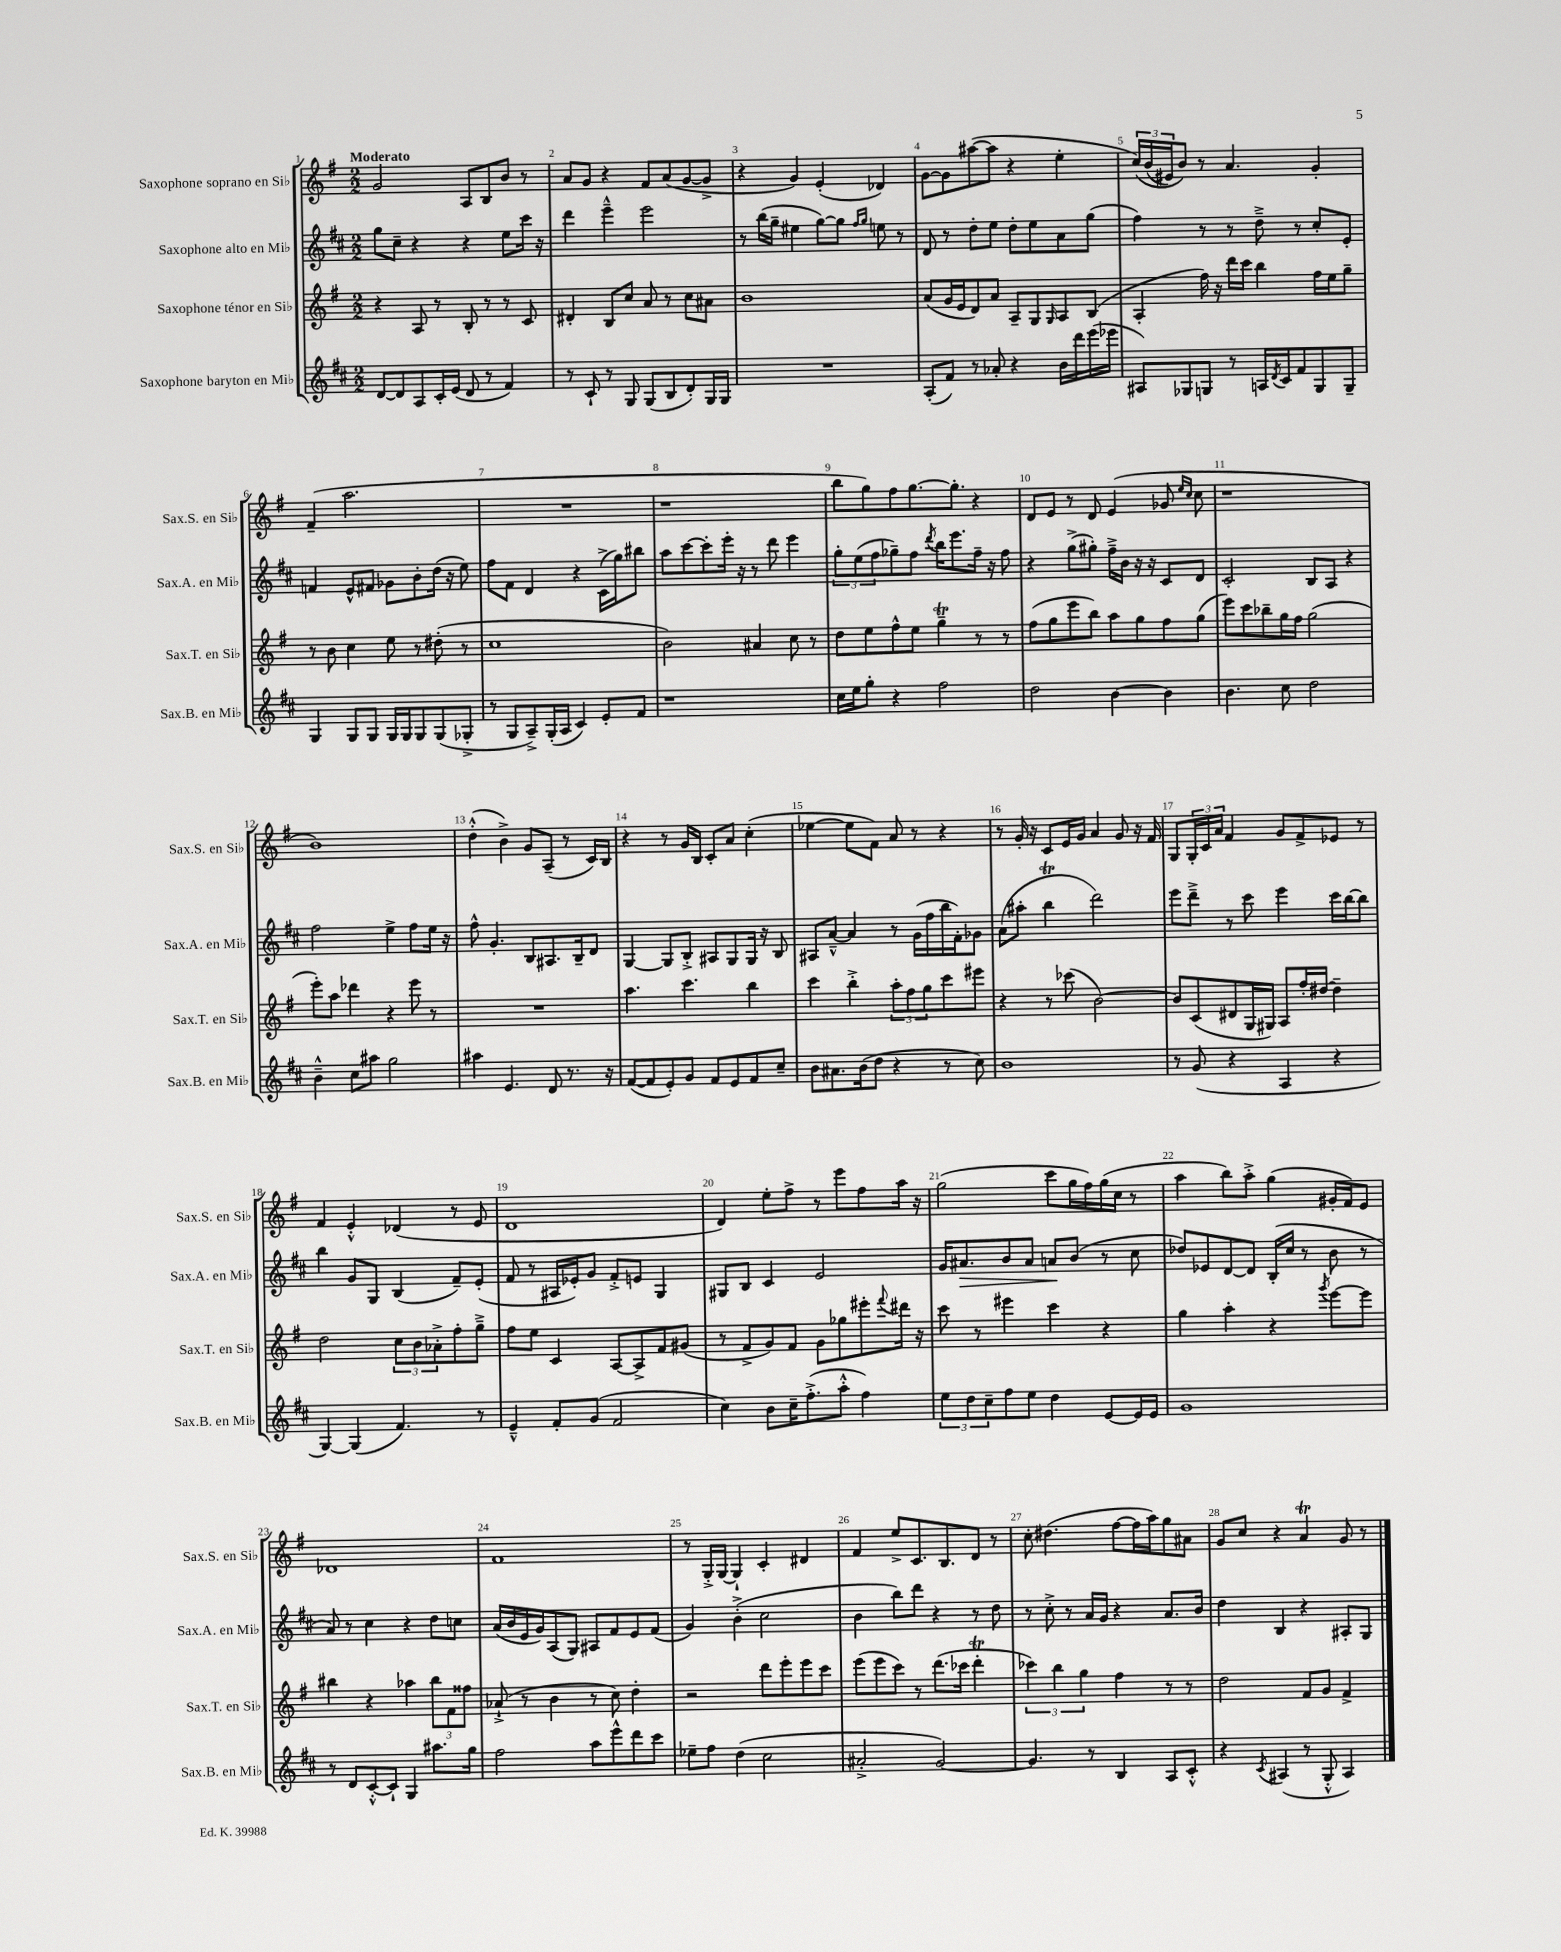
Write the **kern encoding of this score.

**kern	**kern	**kern	**dynam	**kern
*part4	*part3	*part2	*part2	*part1
*staff4	*staff3	*staff2	*staff2	*staff1
*I"Saxophone baryton en Mi♭	*I"Saxophone ténor en Si♭	*I"Saxophone alto en Mi♭	*	*I"Saxophone soprano en Si♭
*I'Sax.B. en Mi♭	*I'Sax.T. en Si♭	*I'Sax.A. en Mi♭	*	*I'Sax.S. en Si♭
*clefG2	*clefG2	*clefG2	*	*clefG2
*k[f#c#]	*k[f#]	*k[f#c#]	*	*k[f#]
*M2/2	*M2/2	*M2/2	*	*M2/2
=1	=1	=1	=1	=1
!	!	!	!	!LO:TX:a:B:t=Moderato
[8d/L	4r	8gg\L	.	2g/
8d/]	.	8cc#~\J	.	.
8A/	8A/	4r	.	.
16c#'/L	8r	.	.	.
(16e/JJ	.	.	.	.
8d/	8B'/	4r	.	8A/L
8r	8r	.	.	8B/
4f#/)	8r	8ee\L	.	8b/J
.	8c/	16ccc#\Jk	.	8r
.	.	16r	.	.
=2	=2	=2	=2	=2
8r	4d#X'/	4ddd\	.	8a/L
8c#`/	.	.	.	8g/J
8r	8B/L	4eee~^^\	.	4r
8G/	8cc/J	.	.	.
(8G/L	8a/	2eee\	.	8f#/L
8B/	8r	.	.	(8a/
8d'/)	8cc\L	.	.	[8g/
16G/L	8a#X\J	.	.	8g^/J]
16G/JJ	.	.	.	.
=3	=3	=3	=3	=3
1r	1b	8r	.	4r
.	.	(16bb\LL	.	.
.	.	16gg~\JJ	.	.
.	.	4ee#X\	.	4g/)
.	.	[8gg\L)	.	(4e'/
.	.	8gg\J]	.	.
.	.	16qqff#/LL	.	.
.	.	16qqgg/JJ	.	.
.	.	8een\	.	4d-X/)
.	.	8r	.	.
=4	=4	=4	=4	=4
(8A'/L	(8a/L	8d/	.	[8g\L
8f#/J)	16g/L	8r	.	8g\]
.	16e/J	.	.	.
8r	8d/)	8dd'\L	.	([8aa#X\
8a-X'/	8a/J	8ee\J	.	8aa#\J]
4r	8A~/L	8dd'\L	.	4r
.	8G/	8ee\	.	.
.	16qqG/	.	.	.
16b\LL	8A/	8a\	.	4ee'\
16ddd\	.	.	.	.
(16eee\	(8B/J	(8gg\J	.	.
16eee-X\JJ	.	.	.	.
=5	=5	=5	=5	=5
8A#X/L)	4A'/	4ff#\)	.	(24cc/LL)
.	.	.	.	(24b/
.	.	.	.	24e#X/J)
8G-X/	.	.	.	8b/J)
8Gn/J	16ff#\)	8r	.	8r
.	16r	.	.	.
8r	16ddd\LL	8r	.	4.a/
.	16ccc\JJ	.	.	.
16An/LL	4bb\	8dd~^\	.	.
8qd/	.	.	.	.
16c#/J	.	.	.	.
8f#/	.	8r	.	.
8G/	16ff#\LL	8cc#'/L	.	4g'/
.	16ee\J	.	.	.
8G~/J	8gg~\J	8e'/J	.	.
!!LO:LB:g=z
=6	=6	=6	=6	=6
4G/	8r	4fn/	.	(4f#~/
.	8b\	.	.	.
8G/L	4cc\	8e^^/L	.	2.aa\
8G/J	.	8f#X/J	.	.
16G/LL	8ee\	8g-X\L	.	.
16G/J	.	.	.	.
8G/	8r	8b'\	.	.
(8G/	(8dd#X'\	(16dd\Jk	.	.
.	.	16r	.	.
8G-X'^/J	8r	8ee\)	.	.
=7	=7	=7	=7	=7
8r	1cc	8ff#\L	.	1r
8G/L	.	8f#\J	.	.
8A~^/)	.	4d/	.	.
(16G'/L	.	.	.	.
16A/JJ	.	.	.	.
4c#/)	.	4r	.	.
8e'/L	.	(16c#^\LL	.	.
.	.	16gg\J)	.	.
8f#/J	.	8bb#X\J	.	.
=8	=8	=8	=8	=8
1r	2b\)	8aa\L	.	1r
.	.	[8ccc#\	.	.
.	.	8ccc#'\]	.	.
.	.	16eee'\Jk	.	.
.	.	16r	.	.
.	4a#X/	8r	.	.
.	.	8ddd\	.	.
.	8cc\	4eee\	.	.
.	8r	.	.	.
=9	=9	=9	=9	=9
16cc#\LL	8dd\L	12gg'\L	.	8bb\L
16ee\J	.	.	.	.
.	.	(12ee\	.	.
8gg'\J	8ee\	.	.	8gg\)
.	.	12ff#\	.	.
4r	8ff#^^\	8gg-X~\)	.	8ff#\
.	8ee\J	8ff#\J	.	[8.gg\
.	.	8qddd/	.	.
2ff#\	4ggT~\	16bb\KL	.	.
.	.	8.eee\	.	8.gg'\J]
.	8r	16ff#~\Jk	.	4r
.	.	16r	.	.
.	8r	8ff#\	.	.
=10	=10	=10	=10	=10
2dd\	(8ff#\L	4r	.	8d/L
.	8gg\	.	.	8e/J
.	8eee\	(8gg^\L	.	8r
.	8bb\J)	8gg#X'\J)	.	8d/
[4b\	8aa\L	16ff#~^\LL	.	(4e/
.	.	16b\JJ	.	.
.	8gg\	16r	.	.
.	.	16r	.	.
4b\]	8ff#\	8c#/L	.	8g-X/
.	.	.	.	16qqee/LL
.	.	.	.	16qqcc/JJ
.	(8gg\J	8d/J	.	8cc\
=11	=11	=11	=11	=11
4.b\	8eee\L)	2c#'/	.	1r
.	8ccc\	.	.	.
.	8bb-X~\	.	.	.
8cc#\	16gg\L	.	.	.
.	16ff#\JJ	.	.	.
2dd\	(2gg\	8B/L	.	.
.	.	8A/J	.	.
.	.	4r	.	.
!!LO:LB:g=z
=12	=12	=12	=12	=12
4b~^^\	8eee'\L)	2ff#\	.	1b)
.	8aa\J	.	.	.
8cc#\L	4ddd-X\	.	.	.
8aa#X\J	.	.	.	.
2gg\	4r	4ee^\	.	.
.	8eee\	8ff#\L	.	.
.	8r	16ee\Jk	.	.
.	.	16r	.	.
=13	=13	=13	=13	=13
4aa#X\	1r	8ff#^^\	.	(4dd'^^\
.	.	4.g'/	.	.
4.e/	.	.	.	4b^\)
.	.	8B/L	.	8g/L
8d/	.	8.A#X/	.	(8A~/J
8.r	.	.	.	8r
.	.	16B~/k	.	.
.	.	8d/J	.	16c/LL)
16r	.	.	.	16B/JJ
=14	=14	=14	=14	=14
([8f#/L	4.aa\	[4G/	.	4r
8f#/]	.	.	.	.
8e'/)	.	8G/L]	.	8r
8g/J	4.ccc\	8B'^/J	.	16g/LL
.	.	.	.	16B/JJ
8f#/L	.	8A#X/L	.	8c'/L
8e/	.	8G/	.	8a/J
8f#/	4bb\	16G/Jk	.	(4cc'\
.	.	16r	.	.
8cc#~/J	.	8B/	.	.
=15	=15	=15	=15	=15
8b\L	4ccc\	8A#X/L	.	[4ee-X\
8.a#X\	.	[8a~^^/J	.	.
.	4bb'^\	4a/]	.	8ee-\L]
(16b\k	.	.	.	.
8dd\J	.	.	.	8f#\J)
4r	12aa'\L	8r	.	8a/
.	12ff#\	.	.	.
.	.	(16g\LL	.	8r
.	12gg\	.	.	.
.	.	16ff#\	.	.
8r	8ccc\	16bb\	.	4r
.	.	16f#'\J)	.	.
8cc#\)	8eee#X\J	8g-X\J	.	.
=16	=16	=16	=16	=16
1b	4r	(8a\L	.	8r
.	.	8aa#X'\J	.	16g'/
.	.	.	.	16r
.	8r	4bbT\	.	8c/L
.	(8ccc-X\	.	.	16e/L
.	.	.	.	16g/JJ
.	[2b\)	2ddd\)	.	4a/
.	.	.	.	8g/
.	.	.	.	16r
.	.	.	.	16f#/
=17	=17	=17	=17	=17
8r	8b/L]	8eee\L	.	8G/L
(8g/	(8c/	8ddd~^\J	.	24G'/L
.	.	.	.	24c/
.	.	.	.	24a/JJ
4r	8d#X/	8r	.	4f#/
.	16G/L	8ccc#\	.	.
.	16G#X/JJ)	.	.	.
4A/	8A/L	4eee\	.	8g/L
.	16ff#'/L	.	.	8f#^/
.	[16dd#X/JJ	.	.	.
4r	4dd#~\]	16ccc#\LL	.	8e-X/J
.	.	[16bb\J	.	.
.	.	8bb\J]	.	8r
!!LO:LB:g=z
=18	=18	=18	=18	=18
[4G/)	2dd\	4bb\	.	4f#/
(4G/]	.	8g/L	.	4e'^^/
.	.	8G/J	.	.
4.f#/)	12cc\L	(4B/	.	(4d-X/
.	12b\	.	.	.
.	12a-X'^\	.	.	.
.	8ff#'\	8f#~/L)	.	8r
8r	8gg~^\J	(8e'/J	.	8e/
=19	=19	=19	=19	=19
4e~^^/	8ff#\L	8f#/	.	1d
.	8ee\J	8r	.	.
8f#'/L	4c/	16A#X/LL	.	.
.	.	16e-X'/J)	.	.
(8g/J	.	8g/J	.	.
2f#/	[8A/L	8f#'^/L	.	.
.	8A^/]	8en/J	.	.
.	8f#/	4G/	.	.
.	(8g#X/J	.	.	.
=20	=20	=20	=20	=20
4cc#\)	8r	8G#X/L	.	4d/)
.	8f#^/L	8B/J	.	.
8b\L	8g/)	4c#/	.	8ee'\L
16cc#~\K	8f#/J	.	.	8ff#^\J
(8.ff#'^\	.	.	.	.
.	8g\L	2e/	.	8r
8aa'^^\J	8gg-X\	.	.	8eee\L
4ff#\)	8eee#X'\	.	.	8ff#\
.	8qqfff#/	.	.	.
.	16ddd#X\Jk	.	.	16aa\Jk
.	16r	.	.	16r
=21	=21	=21	=21	=21
12ee\L	8ccc\	16g/KL	.	(2gg\
!	!	!	!LO:HP:b	!
.	.	8.a#X/	>	.
12dd\	.	.	.	.
.	8r	.	.	.
12cc#~\	.	.	.	.
8ff#\	4eee#X\	8b/	.	.
8ee\J	.	8a#/J	.	.
4dd\	4ccc\	8an/L	.	8ccc\L
.	.	(8b/J	]	16gg\L
.	.	.	.	16ff#\)
[8e/L	4r	8r	.	(16gg\
.	.	.	.	16cc\JJ
16e/L]	.	8cc#\	.	8r
16e/JJ	.	.	.	.
=22	=22	=22	=22	=22
1g	4gg\	8dd-X/L)	.	4aa\
.	.	8e-X/	.	.
.	4aa'\	[8d/	.	8bb\L)
.	.	8d/J]	.	8aa'^\J
.	4r	(16B'/LL	.	(4gg\
.	.	16cc#/JJ	.	.
.	.	8r	.	.
.	8qggg/	.	.	.
.	[8eee\L	8b\	.	16g#X'/LL
.	.	.	.	16f#/J)
.	8eee\J]	8r	.	8e/J
!!LO:LB:g=z
=23	=23	=23	=23	=23
8r	4bb#X\	8a/)	.	1d-X
8d/L	.	8r	.	.
[8c#'^^/	4r	4cc#\	.	.
8c#`/J]	.	.	.	.
4G/	4aa-X\	4r	.	.
8.aa#X\L	12bb#\L	8dd\L	.	.
.	12f#\	.	.	.
.	.	8ccn\J	.	.
.	12ff##X\J	.	.	.
16gg\Jk	.	.	.	.
=24	=24	=24	=24	=24
2ff#\	(8a-X`^/	(16a/LL	.	1f#
.	.	16b/	.	.
.	8r	16e/	.	.
.	.	16g/J)	.	.
.	4b\	(8A/	.	.
.	.	8G/J)	.	.
8aa\L	8r	8A#X/L	.	.
8eee^^\	8cc\)	8f#/	.	.
8ddd\	4dd'\	8e/	.	.
8ccc#\J	.	(8f#/J	.	.
=25	=25	=25	=25	=25
8ee-X~\L	2r	4g/)	.	8r
8ff#\J	.	.	.	16G'^/LL
.	.	.	.	[16G/JJ
(4dd\	.	(4b'^\	.	4G`/]
2cc#\	8ddd\L	2cc#\	.	4c'/
.	8eee'\	.	.	.
.	8eee\	.	.	4d#X/
.	8ccc\J	.	.	.
=26	=26	=26	=26	=26
2a#X'^/	(8eee\L	4b\	.	4f#/
.	8eee\	.	.	.
.	8ccc\J)	8bb\L)	.	8ee^/L
.	8r	8ddd\J	.	8.c/
[2g/)	(8.ddd\L	4r	.	.
.	.	.	.	8.B/
.	16ccc-X\Jk	.	.	.
.	4dddT'\	8r	.	8d/J
.	.	8dd\	.	8r
=27	=27	=27	=27	=27
4.g/]	6ccc-X\)	8r	.	8cc'\
.	.	8cc#'^\	.	(4.dd#X\
.	6bb\	.	.	.
.	.	8r	.	.
.	6gg\	.	.	.
8r	.	16a/LL	.	.
.	.	16g/JJ	.	.
4B/	4ff#\	4r	.	[8ff#\L
.	.	.	.	16ff#\L]
.	.	.	.	16aa\J)
8A/L	8r	8.a/L	.	8gg\
8c#'^^/J	8r	.	.	8a#X\J
.	.	16b/Jk	.	.
=28	=28	=28	=28	=28
4r	2dd\	4dd\	.	8g/L
.	.	.	.	8cc/J
8qc#/	.	.	.	.
(4A#X/	.	4B/	.	4r
8r	8f#/L	4r	.	4aT/
8G'^^/	8g/J	.	.	.
4A#/)	4f#^/	8A#X'/L	.	8g/
.	.	8G/J	.	8r
==	==	==	==	==
*-	*-	*-	*-	*-
